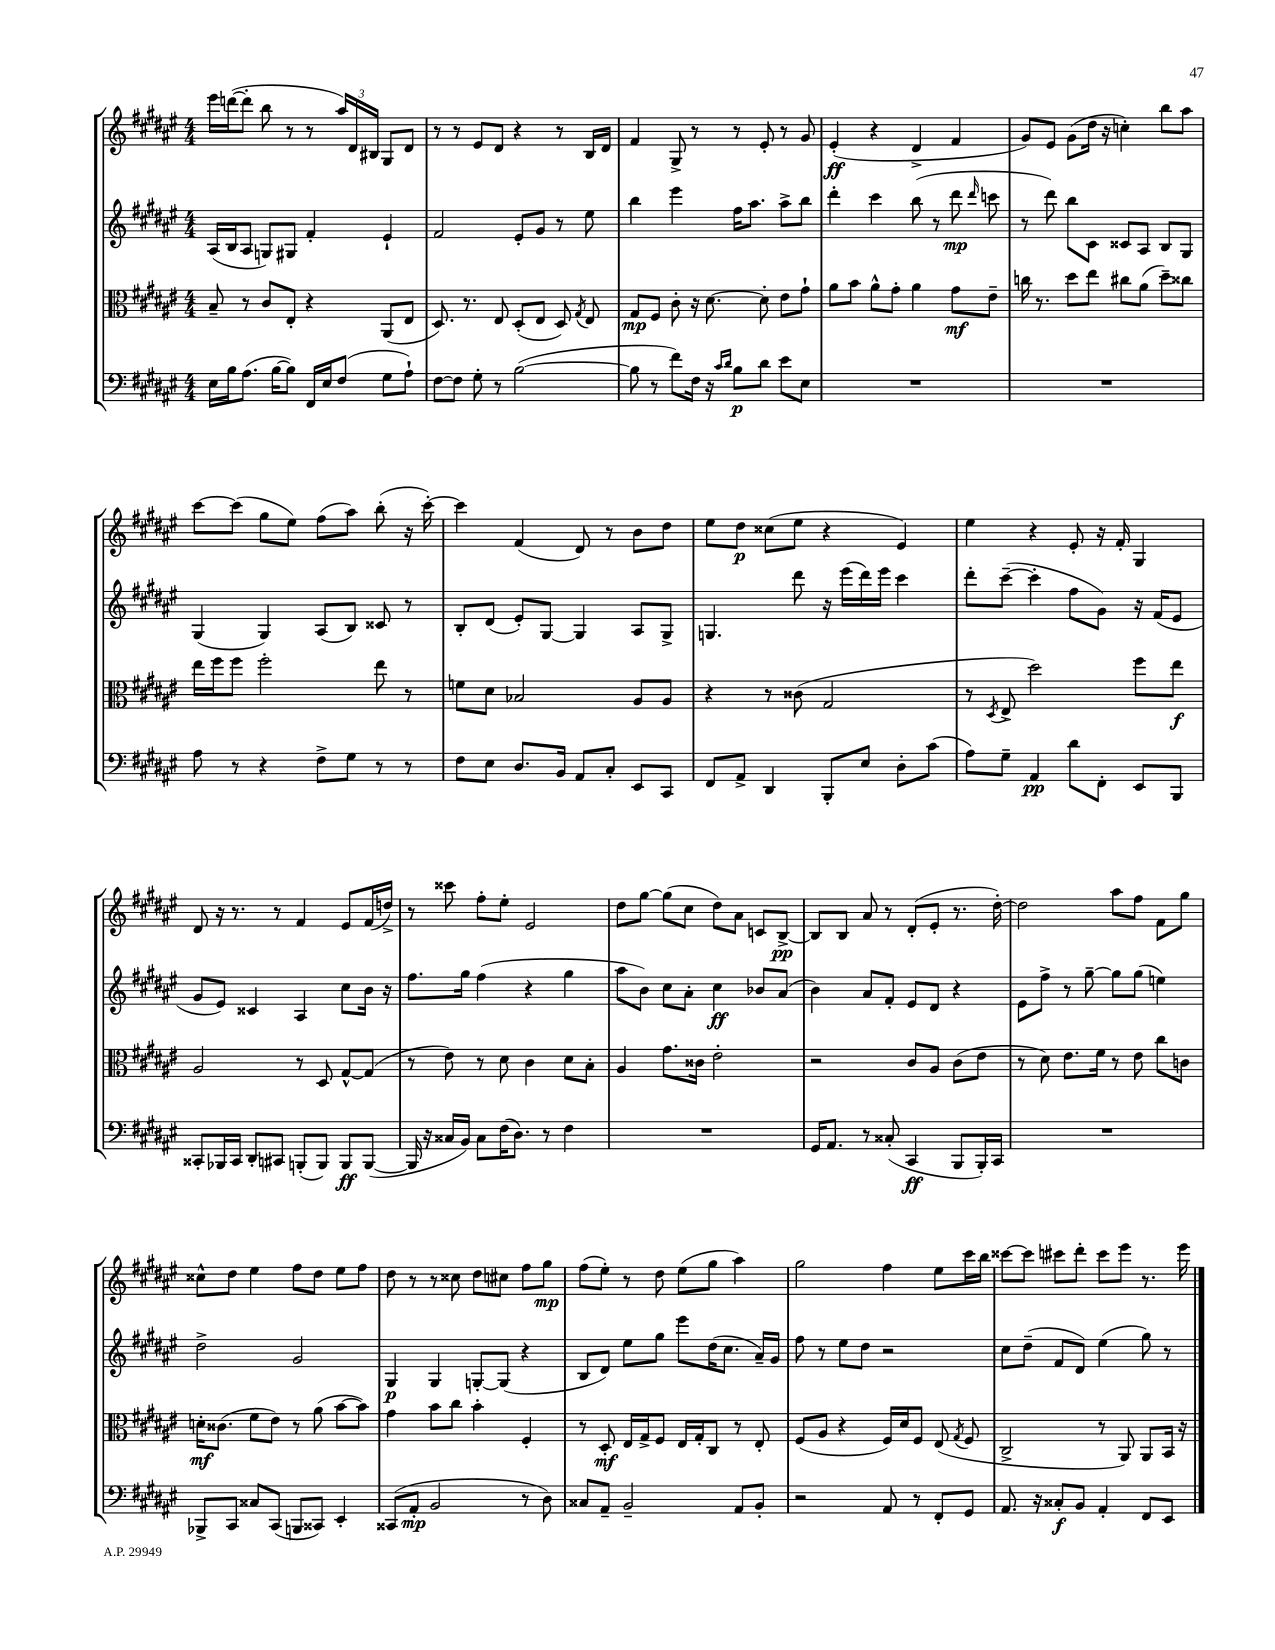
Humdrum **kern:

**kern	**dynam	**kern	**dynam	**kern	**dynam	**kern	**dynam
*part4	*part4	*part3	*part3	*part2	*part2	*part1	*part1
*staff4	*staff4	*staff3	*staff3	*staff2	*staff2	*staff1	*staff1
*clefF4	*	*clefC3	*	*clefG2	*	*clefG2	*
*k[f#c#g#d#a#e#]	*	*k[f#c#g#d#a#e#]	*	*k[f#c#g#d#a#e#]	*	*k[f#c#g#d#a#e#]	*
*M4/4	*	*M4/4	*	*M4/4	*	*M4/4	*
=7	=7	=7	=7	=7	=7	=7	=7
16E#\LL	.	8B~/	.	(16A#/LL	.	16eee#\LL	.
16B\J	.	.	.	16B/J	.	([16dddn\J	.
(8.A#\J	.	8r	.	8A#/J	.	8ddd'\J]	.
.	.	8c#/L	.	8Gn/L)	.	8bb\	.
[16B\KL	.	.	.	.	.	.	.
8B\J])	.	8E#'/J	.	8G#X/J	.	8r	.
16FF#/LL	.	4r	.	4f#'/	.	8r	.
16E#/J	.	.	.	.	.	.	.
(8F#/J	.	.	.	.	.	24aa#/LL)	.
.	.	.	.	.	.	24d#/	.
.	.	.	.	.	.	24B#X/JJ	.
8G#\L	.	(8AA#/L	.	4e#`/	.	8G#/L	.
8A#`\J)	.	8E#/J	.	.	.	8d#/J	.
=8	=8	=8	=8	=8	=8	=8	=8
[8F#\L	.	8.D#/)	.	2f#/	.	8r	.
8F#\J]	.	.	.	.	.	8r	.
.	.	8.r	.	.	.	.	.
8G#'\	.	.	.	.	.	8e#/L	.
8r	.	8E#/	.	.	.	8d#/J	.
([2B\	.	(8D#'/L	.	8e#'/L	.	4r	.
.	.	8E#/J	.	8g#/J	.	.	.
.	.	8D#/)	.	8r	.	8r	.
.	.	8qG#/	.	.	.	.	.
.	.	8E#/	.	8ee#\	.	16B/LL	.
.	.	.	.	.	.	16d#/JJ	.
=9	=9	=9	=9	=9	=9	=9	=9
8B\]	.	8G#/L	mp	4bb\	.	4f#/	.
8r	.	8F#/J	.	.	.	.	.
8f#\L)	.	8c#'\	.	4eee#\	.	8G#^/	.
16F#\Jk	.	16r	.	.	.	8r	.
16r	.	[8.d#\	.	.	.	.	.
16qqc#/LL	.	.	.	.	.	.	.
16qqd#/JJ	.	.	.	.	.	.	.
8B\L	p	.	.	16ff#\KL	.	8r	.
.	.	.	.	8.aa#\J	.	.	.
8d#\J	.	8d#'\]	.	.	.	8e#'/	.
8e#\L	.	8e#\L	.	8aa#^\L	.	8r	.
8E#\J	.	8g#`\J	.	8bb\J	.	8g#/	.
=10	=10	=10	=10	=10	=10	=10	=10
1r	.	8a#\L	.	4ddd#'\	.	(4e#'/	ff
.	.	8b\J	.	.	.	.	.
.	.	8a#^^\L	.	4ccc#\	.	4r	.
.	.	8g#'\J	.	.	.	.	.
.	.	4a#\	.	(8bb\	.	4d#^/	.
.	.	.	.	8r	.	.	.
.	.	8g#\L	mf	8ddd#\	mp	4f#/	.
.	.	.	.	16qqddd#/	.	.	.
.	.	8e#~\J	.	8cccn\	.	.	.
=11	=11	=11	=11	=11	=11	=11	=11
1r	.	16ccn\	.	8r	.	8g#/L)	.
.	.	8.r	.	.	.	.	.
.	.	.	.	8ddd#\)	.	8e#/J	.
.	.	8dd#\L	.	8bb\L	.	(8g#\L	.
.	.	8ee#\J	.	8c#\J	.	16dd#\Jk	.
.	.	.	.	.	.	16r	.
.	.	8cc#X\L	.	8c##X/L	.	4ccn'\)	.
.	.	(8a#\J	.	8A#/J	.	.	.
.	.	8dd#~\L)	.	8B/L	.	8bb\L	.
.	.	8cc##X\J	.	8G#/J	.	8aa#\J	.
!!LO:LB:g=z
=12	=12	=12	=12	=12	=12	=12	=12
8A#\	.	16ee#\LL	.	(4G#/	.	[8ccc#\L	.
.	.	16ff#\J	.	.	.	.	.
8r	.	8ff#\J	.	.	.	(8ccc#\J]	.
4r	.	2ff#'\	.	4G#/)	.	8gg#\L	.
.	.	.	.	.	.	8ee#\J)	.
8F#^\L	.	.	.	(8A#/L	.	(8ff#\L	.
8G#\J	.	.	.	8B/J)	.	8aa#\J)	.
8r	.	8ee#\	.	8c##X/	.	(8bb'\	.
8r	.	8r	.	8r	.	16r	.
.	.	.	.	.	.	[16ccc#'\)	.
=13	=13	=13	=13	=13	=13	=13	=13
8F#\L	.	8fn\L	.	8B'/L	.	4ccc#\]	.
8E#\J	.	8d#\J	.	(8d#/J	.	.	.
8.D#/L	.	2B-X/	.	8e#'/L)	.	(4f#/	.
.	.	.	.	[8G#/J	.	.	.
16BB/Jk	.	.	.	.	.	.	.
8AA#/L	.	.	.	4G#/]	.	8d#/)	.
8C#'/J	.	.	.	.	.	8r	.
8EE#/L	.	8A#/L	.	8A#/L	.	8b\L	.
8CC#/J	.	8A#/J	.	8G#^/J	.	8dd#\J	.
=14	=14	=14	=14	=14	=14	=14	=14
8FF#/L	.	4r	.	4.Gn/	.	8ee#\L	.
8AA#^/J	.	.	.	.	.	8dd#\J	p
4DD#/	.	8r	.	.	.	(8cc##X\L	.
.	.	(8c##X\	.	8ddd#\	.	8ee#\J	.
8BBB'/L	.	2G#/	.	16r	.	4r	.
.	.	.	.	(16eee#\LL	.	.	.
8E#/J	.	.	.	16ddd#\)	.	.	.
.	.	.	.	16eee#\JJ	.	.	.
8D#'\L	.	.	.	4ccc#\	.	4e#/)	.
(8c#\J	.	.	.	.	.	.	.
=15	=15	=15	=15	=15	=15	=15	=15
8A#\L)	.	8r	.	8ddd#'\L	.	4ee#\	.
.	.	8qD#/	.	.	.	.	.
8G#~\J	.	8E#^/	.	([8ccc#~\J	.	.	.
4AA#/	pp	2dd#\)	.	4ccc#'\]	.	4r	.
8d#\L	.	.	.	8ff#\L	.	8e#'/	.
8FF#'\J	.	.	.	8g#\J)	.	16r	.
.	.	.	.	.	.	16f#'/	.
8EE#/L	.	8ff#\L	.	16r	.	4G#/	.
.	.	.	.	(16f#/KL	.	.	.
8BBB/J	.	8ee#\J	f	8e#/J	.	.	.
!!LO:LB:g=z
=16	=16	=16	=16	=16	=16	=16	=16
8CC##X'/L	.	2A#/	.	8g#/L	.	8d#/	.
16BBB-X/L	.	.	.	8e#/J)	.	16r	.
16CC##/JJ	.	.	.	.	.	8.r	.
8DD#'/L	.	.	.	4c##X/	.	.	.
8CC#X/J	.	.	.	.	.	8r	.
(8BBBn'/L	.	8r	.	4A#/	.	4f#/	.
8BBB/J)	.	8D#/	.	.	.	.	.
8BBB/L	ff	[8G#^^/L	.	8cc#\L	.	8e#/L	.
([8BBB/J	.	(8G#/J]	.	16b\Jk	.	(16f#/L	.
.	.	.	.	16r	.	16ddn^/JJ)	.
=17	=17	=17	=17	=17	=17	=17	=17
16BBB/]	.	8r	.	8.ff#\L	.	8r	.
16r	.	.	.	.	.	.	.
16C##X/LL	.	8e#\)	.	.	.	8ccc##X\	.
16BB/JJ)	.	.	.	16gg#\Jk	.	.	.
8C##\L	.	8r	.	(4ff#\	.	8ff#'\L	.
(16F#\K	.	8d#\	.	.	.	8ee#'\J	.
8.D#\J)	.	.	.	.	.	.	.
.	.	4c#\	.	4r	.	2e#/	.
8r	.	.	.	.	.	.	.
4F#\	.	8d#\L	.	4gg#\	.	.	.
.	.	8B'\J	.	.	.	.	.
=18	=18	=18	=18	=18	=18	=18	=18
1r	.	4A#/	.	8aa#\L	.	8dd#\L	.
.	.	.	.	8b\J)	.	[8gg#\J	.
.	.	8.g#\L	.	8cc#\L	.	(8gg#\L]	.
.	.	.	.	8a#'\J	.	8cc#\J	.
.	.	16c##X\Jk	.	.	.	.	.
.	.	2e#'\	.	4cc#\	ff	8dd#\L)	.
.	.	.	.	.	.	8a#\J	.
.	.	.	.	8b-X/L	.	8cn/L	.
.	.	.	.	(8a#/J	.	[8B^/J	pp
=19	=19	=19	=19	=19	=19	=19	=19
16GG#/KL	.	2r	.	4b\)	.	8B/L]	.
8.AA#/J	.	.	.	.	.	.	.
.	.	.	.	.	.	8B/J	.
8r	.	.	.	8a#/L	.	8a#/	.
(8C##X'/	.	.	.	8f#'/J	.	8r	.
4CC#/	ff	8c#/L	.	8e#/L	.	(8d#'/L	.
.	.	8A#/J	.	8d#/J	.	8e#'/J	.
8BBB/L	.	(8c#\L	.	4r	.	8.r	.
16BBB'/L)	.	8e#\J	.	.	.	.	.
16CC#/JJ	.	.	.	.	.	[16dd#'\)	.
=20	=20	=20	=20	=20	=20	=20	=20
1r	.	8r	.	8e#\L	.	2dd#\]	.
.	.	8d#\)	.	8ff#^\J	.	.	.
.	.	8.e#\L	.	8r	.	.	.
.	.	.	.	[8gg#~\	.	.	.
.	.	16f#\Jk	.	.	.	.	.
.	.	8r	.	8gg#\L]	.	8aa#\L	.
.	.	8e#\	.	(8gg#\J	.	8ff#\J	.
.	.	8cc#\L	.	4een\)	.	8f#\L	.
.	.	8cn\J	.	.	.	8gg#\J	.
!!LO:LB:g=z
=21	=21	=21	=21	=21	=21	=21	=21
8BBB-X^/L	.	16dn'\KL	mf	2dd#^\	.	8cc##X^^\L	.
.	.	(8.c##X\J	.	.	.	.	.
8CC#/J	.	.	.	.	.	8dd#\J	.
8C##X/L	.	8f#\L	.	.	.	4ee#\	.
(8CC#/J	.	8e#\J)	.	.	.	.	.
8BBBn/L	.	8r	.	2g#/	.	8ff#\L	.
8CC##X/J)	.	(8a#\	.	.	.	8dd#\J	.
4EE#'/	.	[8b\L	.	.	.	8ee#\L	.
.	.	8b\J])	.	.	.	8ff#\J	.
=22	=22	=22	=22	=22	=22	=22	=22
(8CC##X/L	.	4g#\	.	4G#/	p	8dd#\	.
8AA#'/J	mp	.	.	.	.	8r	.
2BB/	.	8b\L	.	4G#/	.	8r	.
.	.	8cc#\J	.	.	.	8cc##X\	.
.	.	4b'\	.	[8Gn'/L	.	8dd#\L	.
.	.	.	.	(8G/J]	.	8cc#X\J	.
8r	.	4F#'/	.	4r	.	8ff#\L	.
8D#\)	.	.	.	.	.	8gg#\J	mp
=23	=23	=23	=23	=23	=23	=23	=23
8C##X/L	.	8r	.	8B/L	.	(8ff#\L	.
8AA#~/J	.	8D#'/	mf	8d#/J)	.	8ee#'\J)	.
2BB~/	.	16E#/LL	.	8ee#\L	.	8r	.
.	.	16G#^/J	.	.	.	.	.
.	.	8F#/J	.	8gg#\J	.	8dd#\	.
.	.	16E#/LL	.	8eee#\L	.	(8ee#\L	.
.	.	16G#'/J	.	.	.	.	.
.	.	8C#/J	.	(16dd#\K	.	8gg#\J	.
.	.	.	.	8.cc#\J	.	.	.
8AA#/L	.	8r	.	.	.	4aa#\)	.
8BB'/J	.	8E#'/	.	16a#~/LL)	.	.	.
.	.	.	.	16g#/JJ	.	.	.
=24	=24	=24	=24	=24	=24	=24	=24
2r	.	(8F#/L	.	8ff#\	.	2gg#\	.
.	.	8A#/J	.	8r	.	.	.
.	.	4r	.	8ee#\L	.	.	.
.	.	.	.	8dd#\J	.	.	.
8AA#/	.	16F#/LL)	.	2r	.	4ff#\	.
.	.	16d#/J	.	.	.	.	.
8r	.	8F#/J	.	.	.	.	.
8FF#'/L	.	(8E#/	.	.	.	8ee#\L	.
.	.	8qG#/	.	.	.	.	.
8GG#/J	.	8F#/	.	.	.	16ccc#\L	.
.	.	.	.	.	.	16bb\JJ	.
=25	=25	=25	=25	=25	=25	=25	=25
8.AA#/	.	2C#^/	.	8cc#\L	.	[8ccc##X\L	.
.	.	.	.	(8dd#~\J	.	8ccc##\J]	.
16r	.	.	.	.	.	.	.
8C##X'/L	f	.	.	8f#/L	.	8ccc#X\L	.
8BB/J	.	.	.	8d#/J)	.	8ddd#'\J	.
4AA#'/	.	8r	.	(4ee#\	.	8ccc#\L	.
.	.	8AA#/)	.	.	.	8eee#\J	.
8FF#/L	.	8AA#/L	.	8gg#\)	.	8.r	.
8EE#/J	.	16BB/Jk	.	8r	.	.	.
.	.	16r	.	.	.	16eee#\	.
==	==	==	==	==	==	==	==
*-	*-	*-	*-	*-	*-	*-	*-
